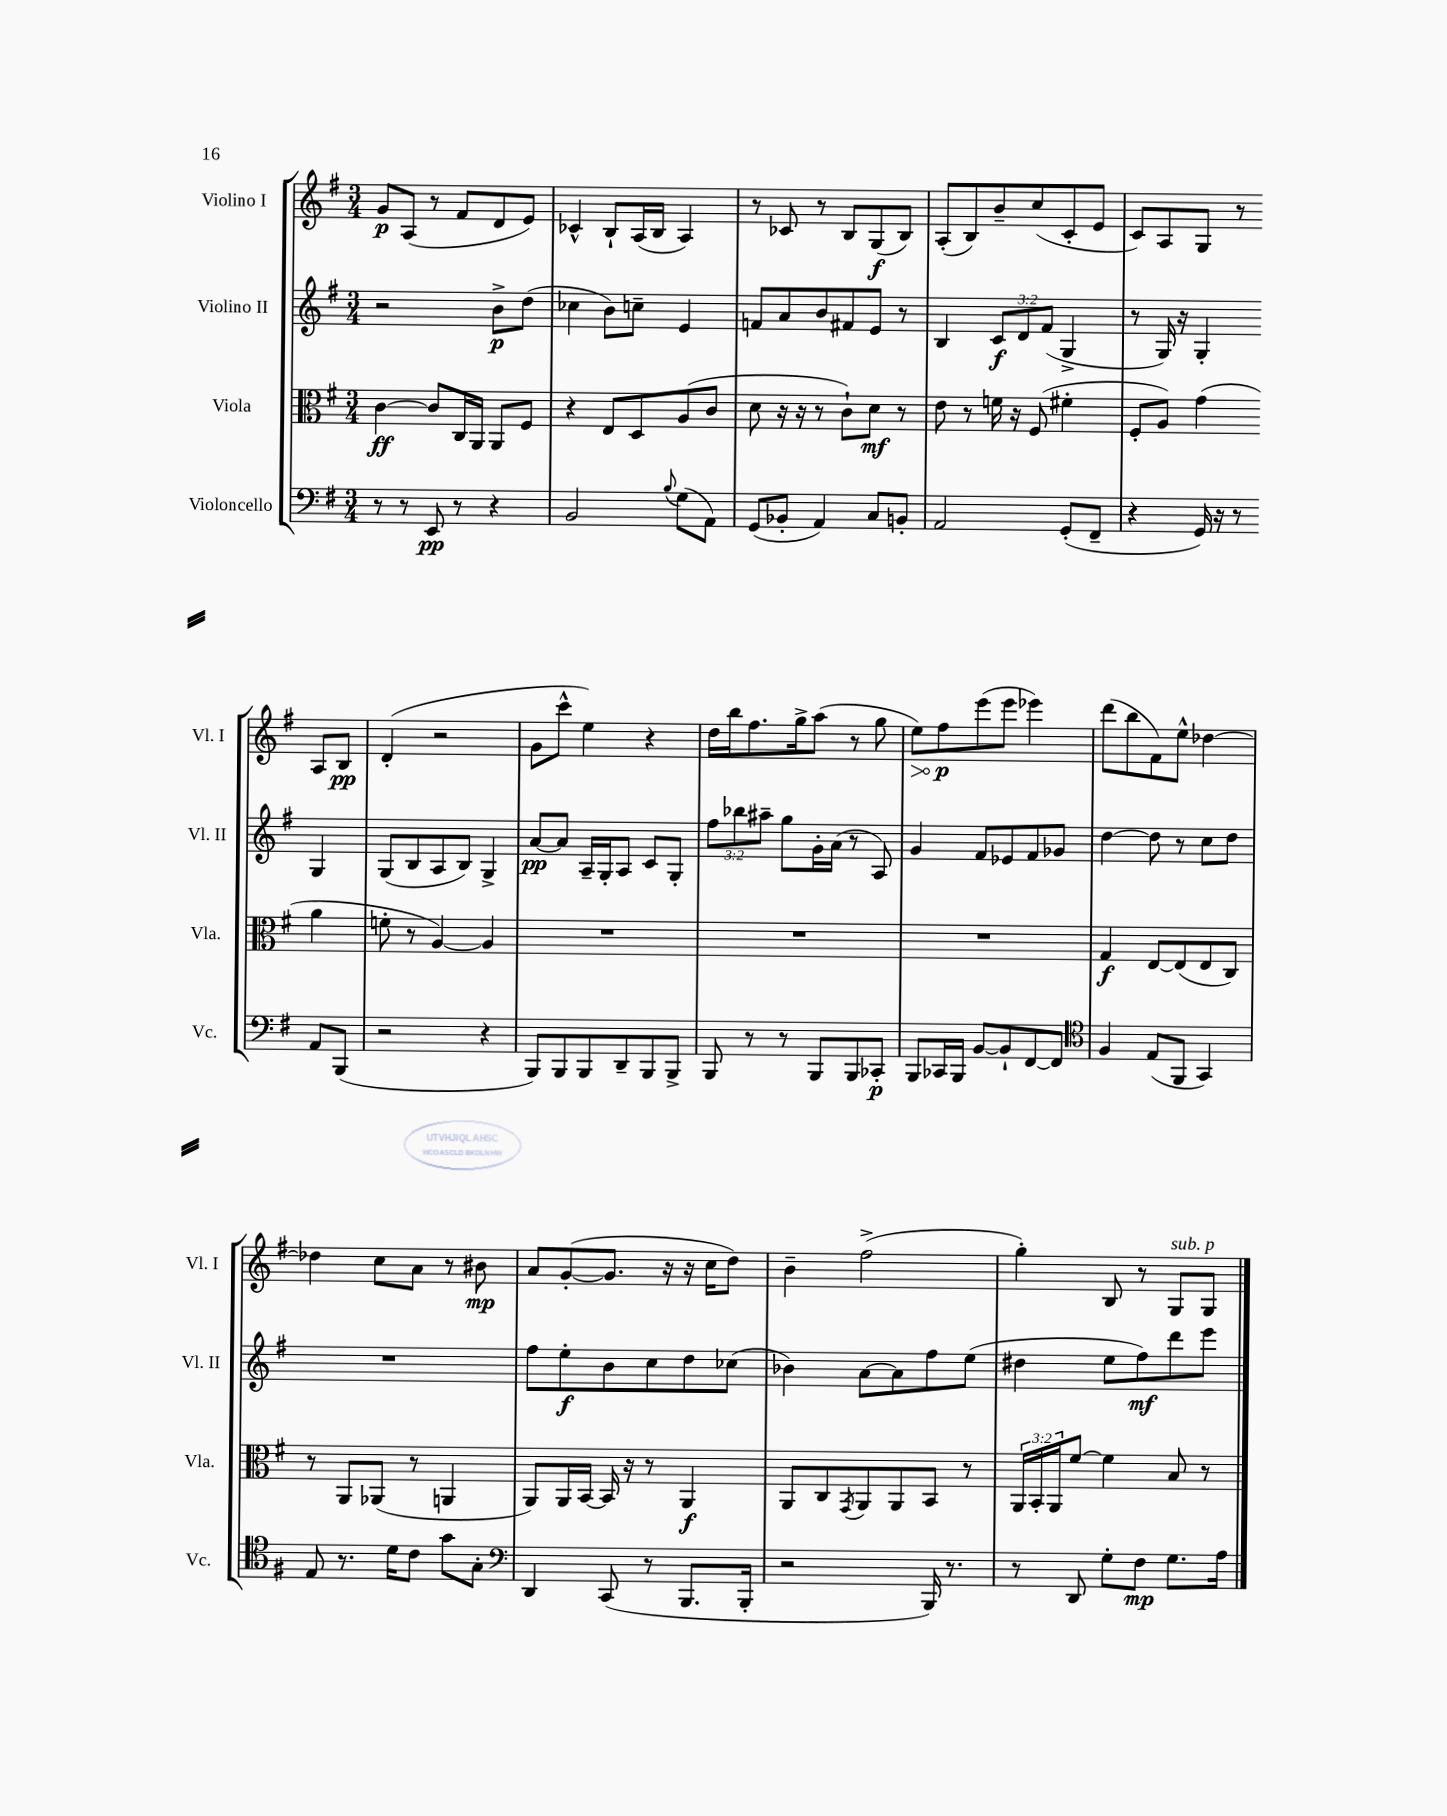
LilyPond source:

<<
\new StaffGroup <<
\new Staff = "s0" \with { instrumentName = "Violino I" shortInstrumentName = "Vl. I" } {
    \clef treble \key g \major \numericTimeSignature \time 3/4
    g'8\p a8( r8 fis'8 d'8 e'8) |
    ces'4-^ b8-! a16( b16 a4) |
    r8 ces'8 r8 b8 g8\f( b8) |
    a8-.( b8) b'8-- c''8( c'8-. e'8 |
    c'8) a8 g8 r8 a8 b8\pp |
    d'4-.( r2 |
    g'8 c'''8-^ e''4) r4 |
    d''16 b''16 fis''8. g''16-> a''8( r8 g''8 |
    \once \override Hairpin.circled-tip = ##t e''8\>) fis''8\p\! e'''8( e'''8 ees'''4) |
    d'''8( b''8 fis'8) e''8-^ des''4~ |
    des''4 c''8 a'8 r8 bis'8\mp |
    a'8 g'8~-.( g'8. r16 r16 c''16 d''8) |
    b'4-- fis''2->( |
    g''4-.) b8 r8 g8^\markup { \italic "sub. p" } g8 \bar "|." |
}
\new Staff = "s1" \with { instrumentName = "Violino II" shortInstrumentName = "Vl. II" } {
    \clef treble \key g \major \numericTimeSignature \time 3/4 \override Staff.TupletNumber.text = #tuplet-number::calc-fraction-text
    r2 b'8->\p d''8( |
    ces''4 b'8) c''8-- e'4 |
    f'8 a'8 b'8 fis'8 e'8 r8 |
    b4 \tuplet 3/2 { c'8\f d'8 fis'8( } g4-> |
    r8 g16) r16 g4-. g4 |
    g8( b8 a8 b8) g4-> |
    a'8~\pp a'8 a16-- g16-. a8 c'8 g8-. |
    \tuplet 3/2 { fis''8 bes''8 ais''8-- } g''8 g'16-. a'16( r8 a8) |
    g'4 fis'8 ees'8 fis'8 ges'8 |
    d''4~ d''8 r8 c''8 d''8 |
    R2. |
    fis''8 e''8-.\f b'8 c''8 d''8 ces''8( |
    bes'4) a'8~ a'8 fis''8 e''8( |
    dis''4 e''8 fis''8\mf) d'''8 e'''8 \bar "|." |
}
\new Staff = "s2" \with { instrumentName = "Viola" shortInstrumentName = "Vla." } {
    \clef alto \key g \major \numericTimeSignature \time 3/4 \override Staff.TupletNumber.text = #tuplet-number::calc-fraction-text
    c'4~\ff c'8 c16 a,16 a,8 fis8 |
    r4 e8 d8 a8( c'8 |
    d'8 r16 r16 r8 c'8-!) d'8\mf r8 |
    e'8 r8 f'16 r16 fis8( fis'4-. |
    fis8-. a8) g'4( a'4 |
    f'8-. r8 a4~) a4 |
    R2. |
    R2. |
    R2. |
    g4\f e8~ e8( e8 c8) |
    r8 a,8 aes,8( r8 a,4 |
    a,8) a,16 b,16~ b,16 r16 r8 a,4\f |
    a,8 c8 \acciaccatura { g,8 } a,8 a,8 b,8 r8 |
    \tuplet 3/2 { a,16 b,16-. a,16 } fis'8~ fis'4 b8 r8 \bar "|." |
}
\new Staff = "s3" \with { instrumentName = "Violoncello" shortInstrumentName = "Vc." } {
    \clef bass \key g \major \numericTimeSignature \time 3/4
    r8 r8 e,8\pp r8 r4 |
    b,2 \appoggiatura { b8 } g8( a,8) |
    g,8( bes,8-. a,4) c8 b,8-. |
    a,2 g,8-.( fis,8-- |
    r4 g,16) r16 r8 a,8 b,,8( |
    r2 r4 |
    b,,8) b,,8 b,,8 d,8-- b,,8 b,,8-> |
    b,,8 r8 r8 b,,8 b,,8 ces,8-.\p |
    b,,8 ces,16 b,,16 b,8~ b,8-! fis,8~ fis,8 |
    \clef tenor fis4 e8( fis,8 g,4) |
    e8 r8. d'16 c'8 g'8 g8-. |
    \clef bass d,4 c,8( r8 b,,8. b,,16-. |
    r2 b,,16) r8. |
    r8 d,8 g8-. fis8\mp g8. a16 \bar "|." |
}
>>
>>
\layout { \context { \Score \remove "Bar_number_engraver" } }
